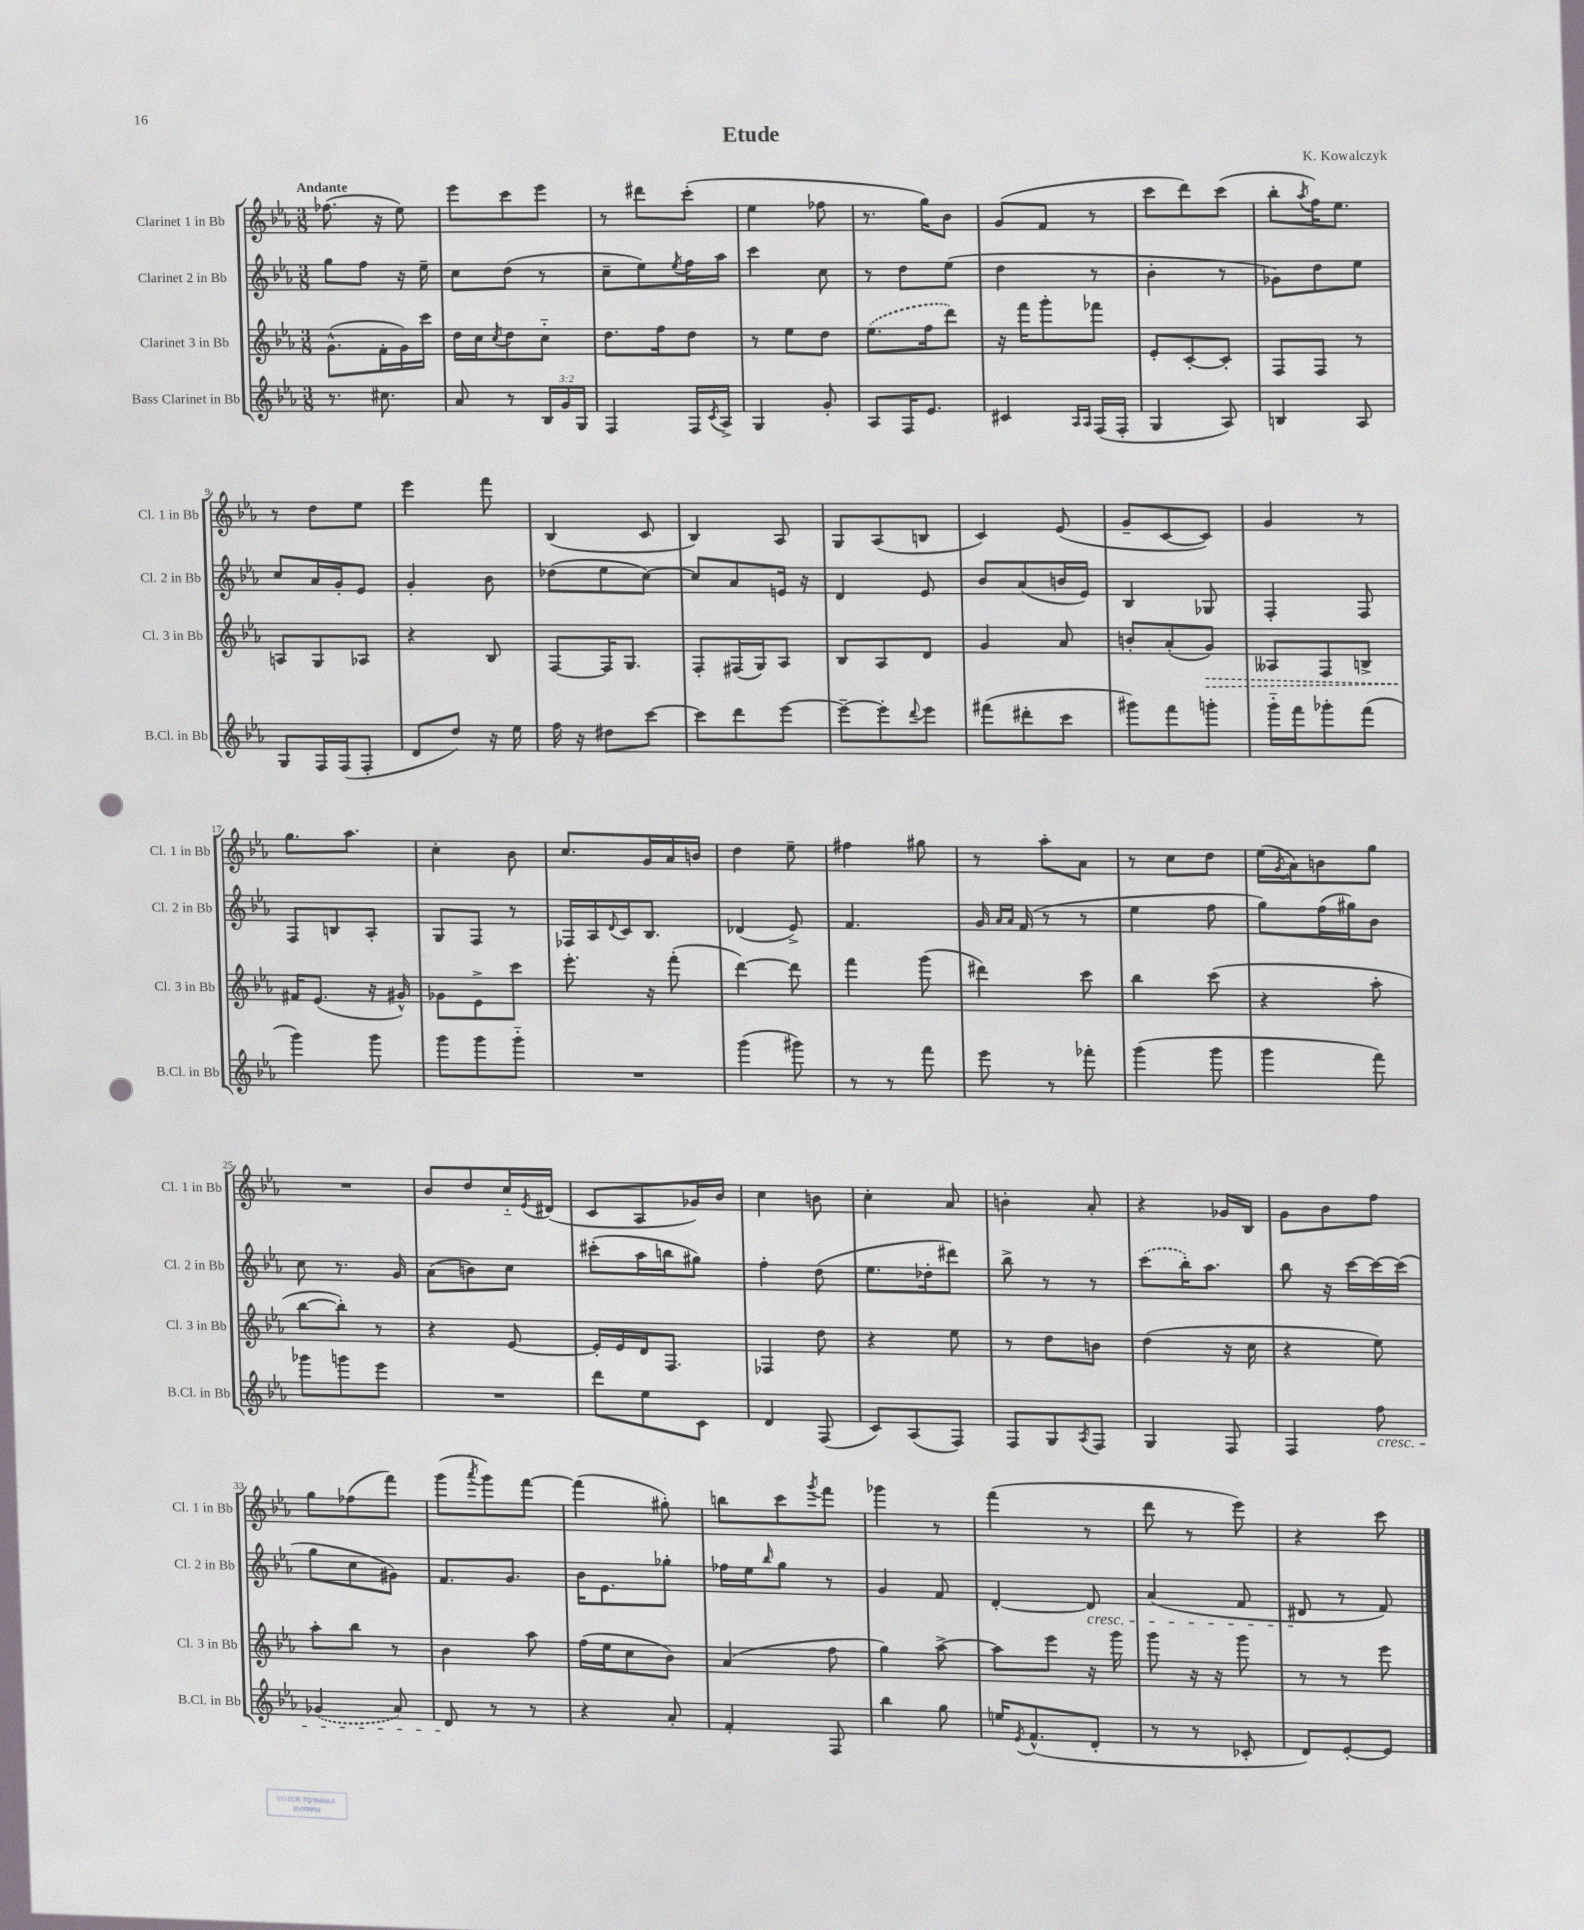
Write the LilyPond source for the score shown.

\header { title = "Etude" composer = "K. Kowalczyk" }
<<
\new StaffGroup <<
\new Staff = "s0" \with { instrumentName = "Clarinet 1 in Bb" shortInstrumentName = "Cl. 1 in Bb" } {
    \clef treble \key ees \major \numericTimeSignature \time 3/8 \tempo "Andante"
    fes''8.( r16 ees''8) |
    ees'''8 c'''8 ees'''8 |
    r8 dis'''8 c'''8-.( |
    ees''4 fes''8 |
    r8. g''16) bes'8 |
    g'8( f'8 r8 |
    c'''8 d'''8) c'''8( |
    bes''8-. \acciaccatura { aes''8 } f''16) ees''8. |
    r8 d''8 ees''8 |
    ees'''4 f'''8 |
    bes4( c'8 |
    bes4) aes8 |
    g8 aes8( b8 |
    c'4) ees'8( |
    g'8-- c'8~ c'8) |
    g'4 r8 |
    g''8. aes''8. |
    c''4-. bes'8 |
    c''8. g'16 aes'16 b'16 |
    d''4 ees''8-- |
    fis''4 gis''8 |
    r8 aes''8-. aes'8 |
    r8 c''8 d''8 |
    ees''16( \acciaccatura { g'8 } aes'16) b'8 g''8 |
    R4. |
    bes'8 d''8 c''16-_ \acciaccatura { ees'8 } dis'16( |
    c'8 aes8 ges'16) bes'16 |
    c''4 b'8 |
    c''4-. aes'8 |
    b'4-. aes'8-. |
    r4 ges'16 bes16 |
    g'8 bes'8 f''8 |
    g''8 fes''8( f'''8) |
    g'''8( \acciaccatura { aes'''8 } g'''8) f'''8~ |
    f'''4( gis''8-.) |
    b''8 c'''8 \acciaccatura { g'''8 } f'''8 |
    ges'''4 r8 |
    f'''4( r8 |
    d'''8 r8 ees'''8) |
    r4 c'''8 \bar "|." |
}
\new Staff = "s1" \with { instrumentName = "Clarinet 2 in Bb" shortInstrumentName = "Cl. 2 in Bb" } {
    \clef treble \key ees \major \numericTimeSignature \time 3/8
    g''8 f''8 r16 ees''16-- |
    c''8 d''8( r8 |
    c''8-- ees''8) \acciaccatura { ees''8 } f''16 aes''16 |
    c'''4 c''8 |
    r8 d''8 ees''8( |
    d''4 r8 |
    bes'4-. r8 |
    ges'8) d''8 ees''8 |
    c''8 aes'16 g'16-. ees'8 |
    g'4-. bes'8 |
    des''8( ees''8 c''8~) |
    c''8 aes'8 e'16 r16 |
    d'4 ees'8 |
    bes'8 aes'8( b'16 ees'16) |
    bes4 ges8 |
    f4-. f8 |
    f8 b8 aes8-. |
    g8 f8 r8 |
    fes16 aes16 \appoggiatura { d'8 } c'16 bes8. |
    des'4( ees'8->) |
    f'4. |
    g'16 \grace { aes'16 aes'16 } f'16( r8 r8 |
    ees''4 f''8 |
    g''8) f''16( gis''16) bes'8 |
    c''8 r8. g'16 |
    aes'8( b'8) c''8 |
    cis'''8-.( aes''16 b''16 gis''8) |
    f''4-. d''8( |
    ees''8. des''16-. dis'''8) |
    bes''8-> r8 r8 |
    \once \slurDashed c'''8( bes''16-.) aes''8. |
    bes''8 r16 c'''16~ c'''16~ c'''16( |
    g''8 c''8 gis'8) |
    f'8. g'8. |
    bes'16 ees'8. ges''8-. |
    fes''16 ees''16 \grace { bes''16 } g''8 r8 |
    g'4 f'8 |
    d'4~-. d'8\cresc |
    aes'4( f'8 |
    dis'8\! r8 f'8) \bar "|." |
}
\new Staff = "s2" \with { instrumentName = "Clarinet 3 in Bb" shortInstrumentName = "Cl. 3 in Bb" } {
    \clef treble \key ees \major \numericTimeSignature \time 3/8
    g'8.-^( f'16-. g'16) c'''16 |
    d''16 c''16 \acciaccatura { c''8 } d''8 c''8-_ |
    d''8. f''16 d''8 |
    r8 ees''8 d''8 |
    \once \slurDashed ees''8.( f''16 d'''8) |
    r16 f'''16 g'''8-. fes'''8 |
    ees'8-. c'8~-. c'8-. |
    f8 f8 r8 |
    a8 g8 aes8 |
    r4 bes8 |
    f8~ f16 g8. |
    f8-. fis16( g16) aes8 |
    bes8 aes8 d'8 |
    g'4 aes'8 |
    b'8-. aes'8-.( \once \override Hairpin.style = #'dashed-line g'8\>) |
    aeses8 f8 b8-> |
    fis'16\! ees'8.( r16 gis'16-^) |
    ges'8 ees'8-> c'''8 |
    ees'''8.-. r16 f'''8-.( |
    d'''4~) d'''8 |
    f'''4 g'''8( |
    dis'''4) c'''8 |
    bes''4 c'''8( |
    r4 aes''8-. |
    bes''8~ bes''8-.) r8 |
    r4 ees'8~ |
    ees'16-. ees'16 d'16 f8. |
    fes4 d''8 |
    r4 ees''8 |
    r8 d''8 b'8 |
    d''4( r16 c''16 |
    r4 ees''8) |
    aes''8-. bes''8 r8 |
    bes'4 aes''8 |
    f''16( ees''16 c''8 bes'8) |
    aes'4( f''8 |
    g''4) aes''8~-> |
    aes''8 ees'''8 r16 g'''16 |
    g'''8 r16 r16 g'''8 |
    r8 r8 ees'''8 \bar "|." |
}
\new Staff = "s3" \with { instrumentName = "Bass Clarinet in Bb" shortInstrumentName = "B.Cl. in Bb" } {
    \clef treble \key ees \major \numericTimeSignature \time 3/8 \override Staff.TupletNumber.text = #tuplet-number::calc-fraction-text
    r8. cis''8. |
    aes'8 r8 \tuplet 3/2 { bes16 g'16 g16 } |
    f4 f16 \acciaccatura { c'8 } aes16-> |
    g4 g'8-. |
    aes8 f16 ees'8. |
    cis'4 \grace { aes16 aes16 } f16( f16-. |
    g4 aes8) |
    b4 aes8 |
    g8 f16 f16( f8-. |
    d'8 d''8) r16 ees''16 |
    f''16 r16 dis''8 c'''8~ |
    c'''8 d'''8 ees'''8~ |
    ees'''8~-- ees'''8-. \appoggiatura { d'''8 } ees'''8 |
    fis'''8( dis'''8-. c'''8 |
    gis'''8) f'''8 g'''8-. |
    g'''16-_ f'''16 ges'''8-. f'''8( |
    g'''4) g'''8 |
    g'''8 g'''8 g'''8-_ |
    R4. |
    g'''4( gis'''8) |
    r8 r8 f'''8 |
    ees'''8 r8 fes'''8-. |
    g'''4( g'''8 |
    g'''4 f'''8) |
    ges'''8 g'''8 ees'''8 |
    R4. |
    d'''8 ees''8 c'8 |
    d'4 f8( |
    c'8) aes8( f8) |
    f8 g8 \acciaccatura { aes8 } f8 |
    g4 f8 |
    f4 f''8\cresc |
    \once \slurDashed ges'4( aes'8) |
    d'8\! r8 r8 |
    r4 aes'8-. |
    f'4-. f8 |
    bes''4 g''8 |
    e''16 \acciaccatura { ees'8 } f'8.-^( d'8-. |
    r8 r8 ces'8-. |
    d'8) ees'8~-. ees'8 \bar "|." |
}
>>
>>
